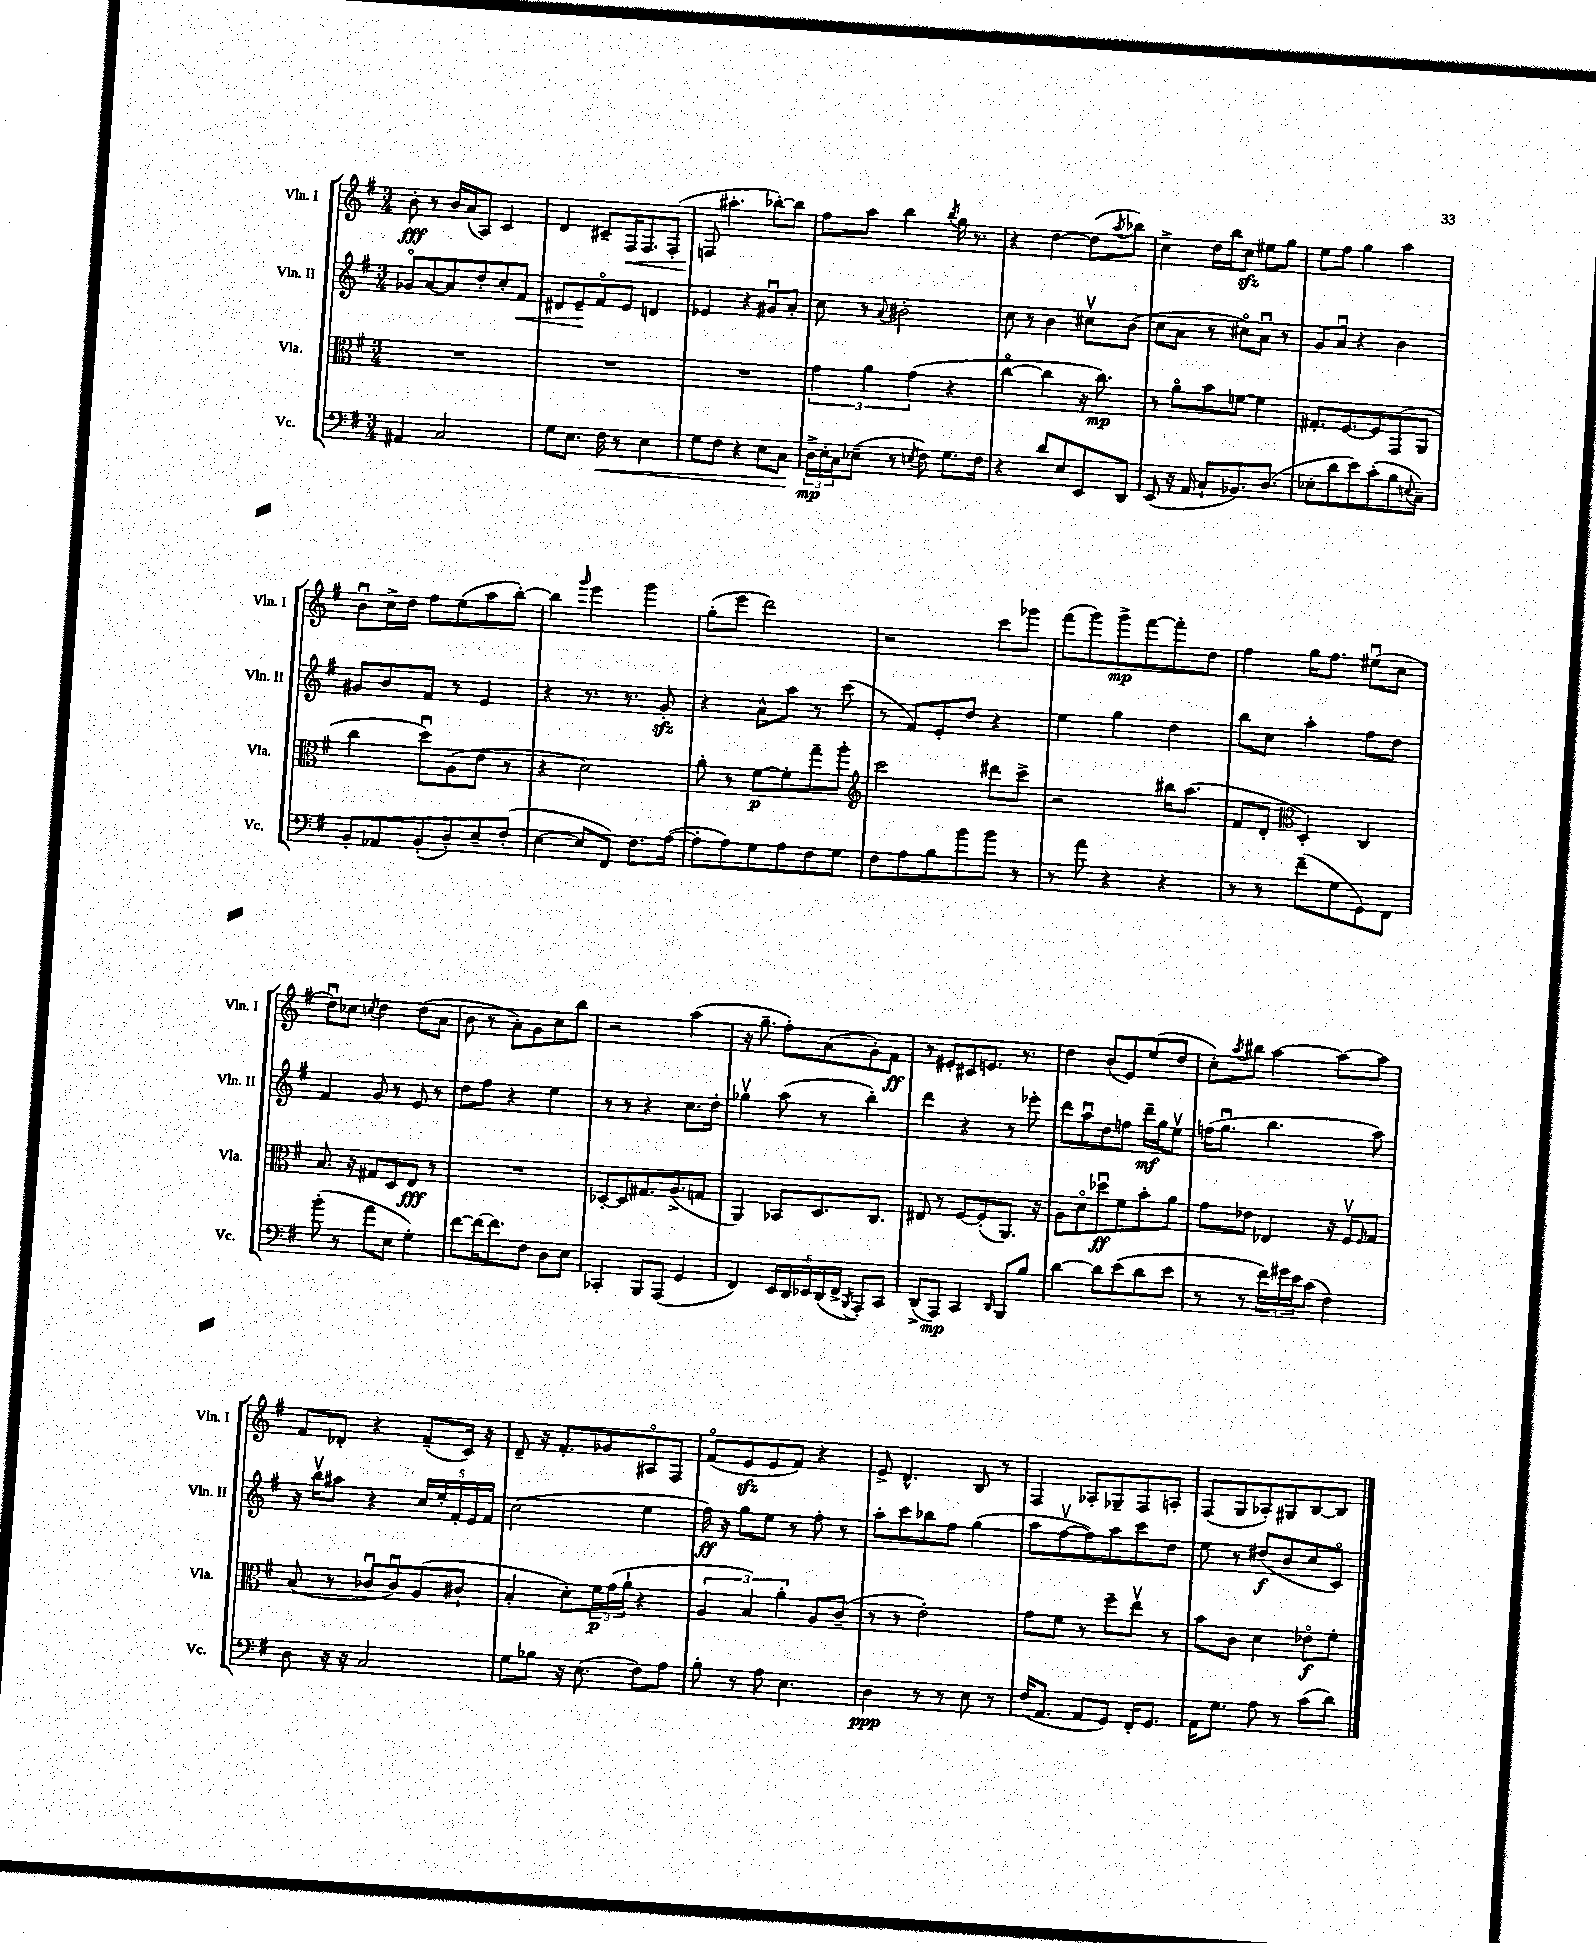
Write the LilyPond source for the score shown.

<<
\new StaffGroup <<
\new Staff = "s0" \with { instrumentName = "Vln. I" shortInstrumentName = "Vln. I" } {
    \clef treble \key g \major \numericTimeSignature \time 3/4
    b'8-.\fff r8 b'16 a'16( a8) c'4 |
    d'4 cis'8-- fis16\< fis8. fis8-.( |
    f8\! ais''4.-. bes''8~-.) bes''8 |
    fis''8 a''8 b''4 \acciaccatura { b''8 } g''16 r8. |
    r4 d''4~ d''8( \acciaccatura { a''8 } bes''8) |
    c''4-> d''16 b''16 c''8\sfz eis''8 g''8 |
    e''8 fis''8 g''4 a''4 |
    b'8\downbow c''16-> d''16 fis''8 e''8( a''8 b''8~-.) |
    b''4 \grace { g'''16 } e'''4 g'''4 |
    g''8-.( e'''8 d'''2) |
    r2 c'''8 ges'''8 |
    fis'''8( g'''8) g'''8->\mp fis'''8~ fis'''8-. d''8 |
    fis''4 g''16 fis''8. eis''8\downbow( c''8 |
    d''8\downbow) ces''8 \acciaccatura { c''8 } d''4 d''8( a'8 |
    b'8 r8 a'8-.) g'8 c''8 b''8 |
    r2 a''4( |
    r16 g''8.-- fis''8-.) a'8( g'8-.) fis'8\ff |
    r8 eis'8-. cis'8 e'8. r8. |
    d''4 b'8( e'8) e''8( d''8 |
    c''8-.) \acciaccatura { a''8 } bis''8 a''4~ a''8~ a''8 |
    fis'8 des'8-. r4 fis'8--( c'16) r16 |
    d'8-- r16 fis'8.-. ges'8 ais8\flageolet fis8 |
    fis'8\flageolet( e'8\sfz e'8 fis'8) r4 |
    e'8-> d'4.-^ b8 r8 |
    fis4 aes8-. ges8-- fis8 a8-. |
    fis8( g8 aes8-.) gis8 b8~ b8 \bar "|." |
}
\new Staff = "s1" \with { instrumentName = "Vln. II" shortInstrumentName = "Vln. II" } {
    \clef treble \key g \major \numericTimeSignature \time 3/4
    ges'8\flageolet a'8~ a'8 d''8-. c''8-. fis'8\< |
    dis'8 e'8--\! fis'8\flageolet e'8 d'4 |
    ees'4 r4 gis'8\downbow a'8-. |
    c''8 r8 \appoggiatura { a'8 } bis'2-. |
    c''8 r8 b'4 cis''8\upbow b'8( |
    c''8 a'8 r8 cis''8\flageolet) a'8\downbow r8 |
    g'8 a'8\downbow r4 b'4 |
    gis'8 b'8 fis'8 r8 e'4 |
    r4 r8. r8. g'8-.\sfz |
    r4 a'8-^ a''8 r8 c'''8( |
    r8 fis'8) e'8-. d''8 r4 |
    e''4 g''4 d''4 |
    b''8 c''8 a''4-. fis''8 d''8 |
    fis'4 g'8 r8 e'8 r8 |
    d''8 fis''8 r4 e''4 |
    r8 r8 r4 c''8. d''16-. |
    ges''4\upbow a''8( r8 b''4-.) |
    d'''4 r4 r8 ees'''8-. |
    d'''8 a''8\downbow d''8 f''8 d'''16--\mf g''16 e''8\upbow |
    f''16( g''8.\downbow b''4. a''8) |
    r16 b''16\upbow ais''8 r4 \tuplet 5/4 { c''16 e''16-. fis'16-. e'16 fis'16 } |
    c''2( e''4 |
    fis''16\ff) r16 g''8 e''8 r8 fis''8-. r8 |
    a''8-. c'''8 bes''8 fis''8 g''4( |
    a''8 fis''8~\upbow fis''8) a''8 c'''8 d''8 |
    e''8 r8 dis''8\f( b'8 c''8 c'8\flageolet) \bar "|." |
}
\new Staff = "s2" \with { instrumentName = "Vla." shortInstrumentName = "Vla." } {
    \clef alto \key g \major \numericTimeSignature \time 3/4
    R2. |
    R2. |
    R2. |
    \tuplet 3/2 { g'4 a'4 g'4( } r4 |
    c''4~\flageolet c''4 r16 c''8.\mp) |
    r8 a'8\flageolet b'8 f'8~ f'4 |
    gis8.-. fis8.~ fis8 g,8( a,8 |
    c''4 d''8\downbow) a8( e'8 r8 |
    r4 d'2) |
    a'8-. r8 fis'8~\p fis'8-. g''8-- a''8-. |
    \clef treble c'''2 dis'''8 c'''8-> |
    r2 bis''16 a''8.( |
    fis'8 d'8-. \clef alto d4-.) c4 |
    b8. r16 gis8 d8 e8\fff r8 |
    R2. |
    des8~-. des8 gis8. a8.->( g8 |
    a,4) bes,8 d8. c8. |
    eis8 r8 fis8~ fis8-.( a,8.) r16 |
    a8 d'8\flageolet des''8\downbow\ff fis'8 b'8-. a'8 |
    g'8 ees'8 ees4 r16 fis16\upbow \grace { fis16 } g8 |
    b8( r8 ces'8\downbow ces'8\downbow) a8( cis'8-! |
    b4-. d'8-.) \tuplet 3/2 { fis'16\p g'16( a'16-! } r4 |
    \tuplet 3/2 { a4 b4) a'4-. } a8 c'8--( |
    r8 r8 e'2-.) |
    g'8 fis'8 r8 fis''8-- e''8\upbow r8 |
    b'8 c'8 d'4 ees'8\flageolet\f fis'8-. \bar "|." |
}
\new Staff = "s3" \with { instrumentName = "Vc." shortInstrumentName = "Vc." } {
    \clef bass \key g \major \numericTimeSignature \time 3/4
    ais,4 c2 |
    g8 e8. fis16\< r8 e4 |
    g8 fis8 r4 e8 c8\! |
    \tuplet 3/2 { d16->\mp e16-. c16 } ees8--( r8 \acciaccatura { e8 } fis8) g8. fis16 |
    r4 d'8 e8 e,8 d,8 |
    e,8( r16 a,16 c8-! bes,8.) d8.( |
    ees8-. d'8 e'8) c'8-.( b8 \appoggiatura { e8 } c8--) |
    b,8-. aes,8 b,8-.( d8-.) e8-- fis8-.( |
    e4~ e8 fis,8) fis8. a16~( |
    a8-. a8) g8 a8 fis8 g8 |
    fis8 a8 b8 b'8 b'8 r8 |
    r8 a'8 r4 r4 |
    r8 r8 fis'8--( g8 g,8) fis,8 |
    b'8-.( r8 a'8 e8 g4-.) |
    fis'8~ fis'16~ fis'8. fis8 d8 e8 |
    ces,4-. b,,8 a,,8( g,4 |
    fis,4) \tuplet 5/4 { e,16 d,16 ees,16 d,16( fis,16-> } \acciaccatura { b,,8 } a,,8-.) c,8 |
    d,8->( a,,8\mp) c,4 \grace { d,16 } b,,8 b8 |
    d'4~ d'8 e'8( d'8 e'8 |
    r8 r8 \tuplet 3/2 { fis'16) gis'16 e'16 } c'8( fis4) |
    d8 r16 r16 c2 |
    g8 bes8 r16 e8.( fis8) a8 |
    b8-. r8 a8 e4. |
    d4\ppp r8 r8 e8 r8 |
    fis16( a,8. a,8 g,8) fis,16-. g,8. |
    a,16 g8. a8 r8 c'8( d'8) \bar "|." |
}
>>
>>
\layout { \context { \Score \remove "Bar_number_engraver" } }
